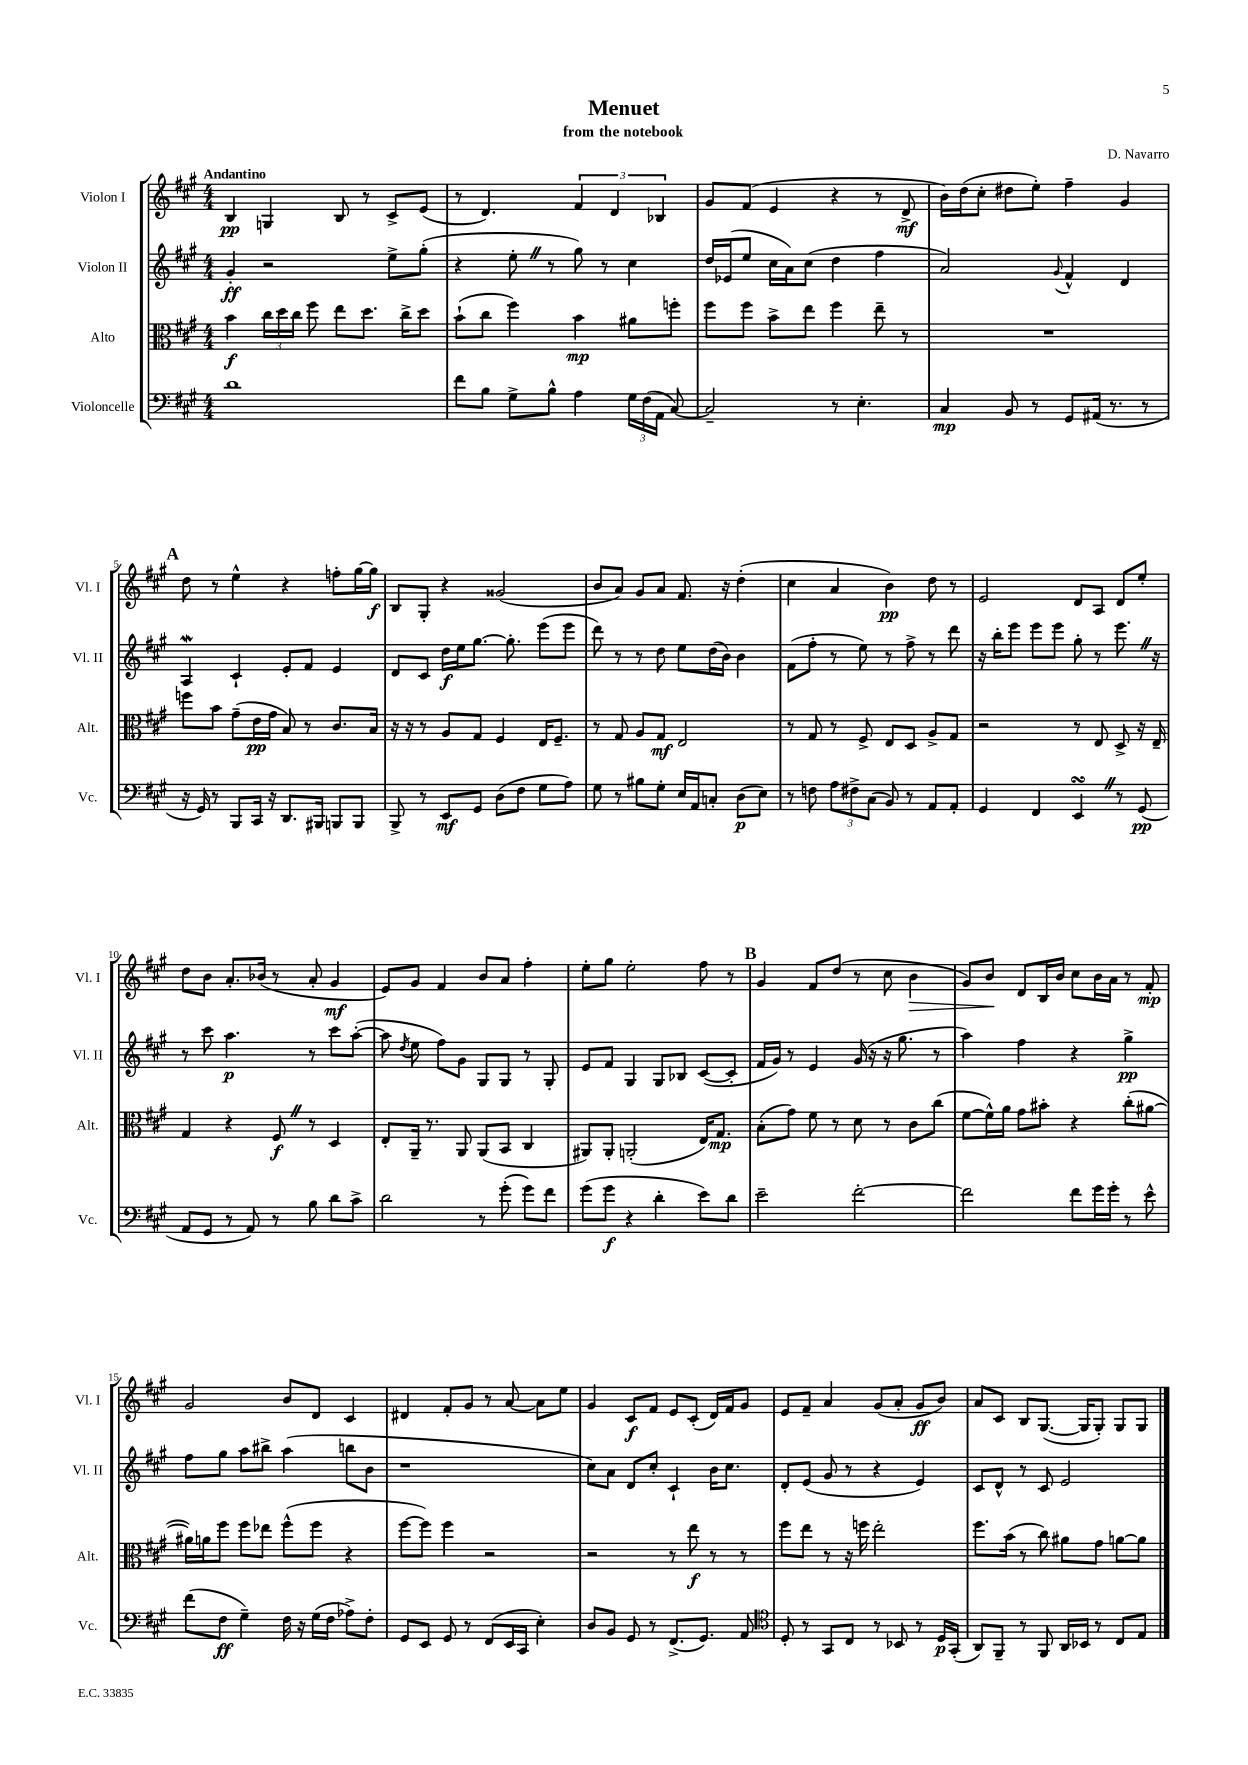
\header { title = "Menuet" composer = "D. Navarro" subtitle = "from the notebook" }
<<
\new StaffGroup <<
\new Staff = "s0" \with { instrumentName = "Violon I" shortInstrumentName = "Vl. I" } {
    \clef treble \key a \major \numericTimeSignature \time 4/4 \tempo "Andantino"
    \autoBeamOff b4\pp g4 b8 r8 cis'8[-> e'8]( |
    r8 d'4.) \tuplet 3/2 { fis'4 d'4 bes4 } |
    gis'8[ fis'8]( e'4 r4 r8 d'8->\mf |
    b'16[) d''16( cis''8]-. dis''8[ e''8]-.) fis''4-- gis'4 |
    \mark \markup { \bold "A" } d''8 r8 e''4-^ r4 f''8[-. gis''16~ gis''16]\f |
    b8[ gis8]-. r4 gisis'2( |
    b'8[ a'8]) gis'8[ a'8] fis'8. r16 d''4-.( |
    cis''4 a'4 b'4\pp) d''8 r8 |
    e'2 d'8[ a8] d'8[ e''8]-. |
    d''8[ b'8] a'8.[-. bes'16]( r8 a'8-. gis'4\mf |
    e'8[) gis'8] fis'4 b'8[ a'8] fis''4-. |
    e''8[-. gis''8] e''2-. fis''8 r8 |
    \mark \markup { \bold "B" } gis'4 fis'8[ d''8]( r8 cis''8 b'4\> |
    gis'8[) b'8]\! d'8[ b16 b'16] cis''8[ b'16 a'16] r8 fis'8-.\mp |
    gis'2 b'8[ d'8] cis'4 |
    dis'4 fis'8[-. gis'8] r8 a'8~ a'8[ e''8] |
    gis'4 cis'8[\f fis'8] e'8[ cis'8]-.( d'16[) fis'16 gis'8] |
    e'8[ fis'8]-- a'4 gis'8[( a'8]-. gis'8[\ff b'8]) |
    a'8[ cis'8] b8[ gis8.]~( gis16[ gis8]-.) gis8[ gis8] \bar "|." |
}
\new Staff = "s1" \with { instrumentName = "Violon II" shortInstrumentName = "Vl. II" } {
    \clef treble \key a \major \numericTimeSignature \time 4/4
    \autoBeamOff gis'4-.\ff r2 e''8[-> gis''8]-.( |
    r4 e''8-. \once \override BreathingSign.text = \markup { \musicglyph "scripts.caesura.straight" } \breathe r8 gis''8) r8 cis''4 |
    d''16[ ees'16( e''8] cis''16[ a'16) cis''8]( d''4 fis''4 |
    a'2) \appoggiatura { gis'8 } fis'4-^ d'4 |
    \mark \markup { \bold "A" } a4\mordent cis'4-! e'8[-. fis'8] e'4 |
    d'8[ cis'8] d''16[\f e''16 gis''8.]~ gis''8.-. e'''8[( e'''8] |
    d'''8) r8 r8 d''8 e''8[ d''16( b'16]) b'4 |
    fis'8[( fis''8]-. r8 e''8) r8 fis''8-> r8 d'''8 |
    r16 b''16[-. e'''8] e'''8[ e'''8] gis''8-. r8 e'''8. \once \override BreathingSign.text = \markup { \musicglyph "scripts.caesura.straight" } \breathe r16 |
    r8 cis'''8 a''4.\p r8 cis'''8[ a''8]~-.( |
    a''8 \acciaccatura { d''8 } e''8 fis''8[) gis'8] gis8[ gis8] r8 gis8-. |
    e'8[ fis'8] gis4 gis8[ bes8] cis'8[~( cis'8]-. |
    \mark \markup { \bold "B" } fis'16[ gis'16]) r8 e'4 gis'16( r16 r16 gis''8. r8 |
    a''4) fis''4 r4 gis''4->\pp |
    fis''8[ gis''8] a''8[ bis''8]-> a''4( b''8[ b'8] |
    r1 |
    cis''8[) a'8] d'8[ cis''8]-. cis'4-! b'16[ cis''8.] |
    d'8[-. e'8]( gis'8 r8 r4 e'4) |
    cis'8[ d'8]-^ r8 cis'8 e'2 \bar "|." |
}
\new Staff = "s2" \with { instrumentName = "Alto" shortInstrumentName = "Alt." } {
    \clef alto \key a \major \numericTimeSignature \time 4/4
    \autoBeamOff b'4\f \tuplet 3/2 { cis''16[ d''16 cis''16] } fis''8 e''8[ d''8.] cis''16[-> d''8] |
    b'8[-!( cis''8] fis''4) b'4\mp ais'8[ f''8]-. |
    fis''8[ fis''8] b'8[-> e''8] fis''4 e''8-- r8 |
    R1 |
    \mark \markup { \bold "A" } f''8[ b'8] gis'8[--( e'16\pp gis'16] b8) r8 cis'8.[ b16] |
    r16 r16 r8 a8[ gis8] fis4 e16[ fis8.]-- |
    r8 gis8 a8[ gis8]\mf e2 |
    r8 gis8 r8 fis8-> e8[ d8] a8[-> gis8] |
    r2 r8 e8 d8-> r16 e16-- |
    gis4 r4 fis8\f \once \override BreathingSign.text = \markup { \musicglyph "scripts.caesura.straight" } \breathe r8 d4 |
    e8[-. a,16]-- r8. a,8 a,8[( b,8] cis4 |
    ais,8[) ais,8]-. a,2-.( e16[) gis8.]\mp |
    \mark \markup { \bold "B" } b8[-.( gis'8]) fis'8 r8 d'8 r8 cis'8[ cis''8]( |
    fis'8[~ fis'16-^) a'16] gis'8[ bis'8]-. r4 cis''8[-.( ais'8]~ |
    ais'16[) a'16 fis''8] fis''8[ ees''8] fis''8[-^( fis''8] r4 |
    fis''8[~ fis''8]) fis''4 r2 |
    r2 r8 e''8\f r8 r8 |
    fis''8[ e''8] r8 r16 f''16 e''2-. |
    fis''8.[ b'16]( r8 cis''8) ais'8[ gis'8] a'8[~ a'8] \bar "|." |
}
\new Staff = "s3" \with { instrumentName = "Violoncelle" shortInstrumentName = "Vc." } {
    \clef bass \key a \major \numericTimeSignature \time 4/4
    \autoBeamOff d'1 |
    fis'8[ b8] gis8[-> b8]-^ a4 \tuplet 3/2 { gis16[ fis16( a,16] } cis8~) |
    cis2-- r8 e4.-. |
    cis4\mp b,8 r8 gis,8[ ais,16]( r8. r8 |
    \mark \markup { \bold "A" } r16 gis,16) r8 b,,8[ cis,16] r16 d,8.[ bis,,16] b,,8[ b,,8] |
    b,,8-> r8 e,8[\mf gis,8] d8[( fis8] gis8[ a8]) |
    gis8 r8 bis8[ gis8]-. e16[ a,16 c8]-. d8[\p( e8]) |
    r8 f8 \tuplet 3/2 { a8[ fis8-> cis8]( } b,8) r8 a,8[ a,8]-. |
    gis,4 fis,4 e,4\turn \once \override BreathingSign.text = \markup { \musicglyph "scripts.caesura.straight" } \breathe r8 gis,8\pp( |
    a,8[ gis,8] r8 a,8) r8 b8 d'8[ cis'8]-> |
    d'2 r8 gis'8-.( gis'8[) fis'8] |
    gis'8[( gis'8]\f r4 d'4-. e'8[) d'8] |
    \mark \markup { \bold "B" } e'2-- fis'2~-. |
    fis'2 fis'8[ gis'16 gis'16]-. r8 e'8-^ |
    fis'8[( fis8]\ff gis4--) fis16 r16 gis16[( fis16] aes8[->) fis8]-. |
    gis,8[ e,8] gis,8 r8 fis,8[( e,16 cis,16] e4-.) |
    d8[ b,8] gis,8 r8 fis,8.[->( gis,8.]) a,8 |
    \clef tenor d8-. r8 gis,8[ cis8] r8 bes,8 r8 d16[\p gis,16]-.( |
    a,8[) fis,8]-- r8 fis,8 a,16[ bes,16] r8 cis8[ e8] \bar "|." |
}
>>
>>
